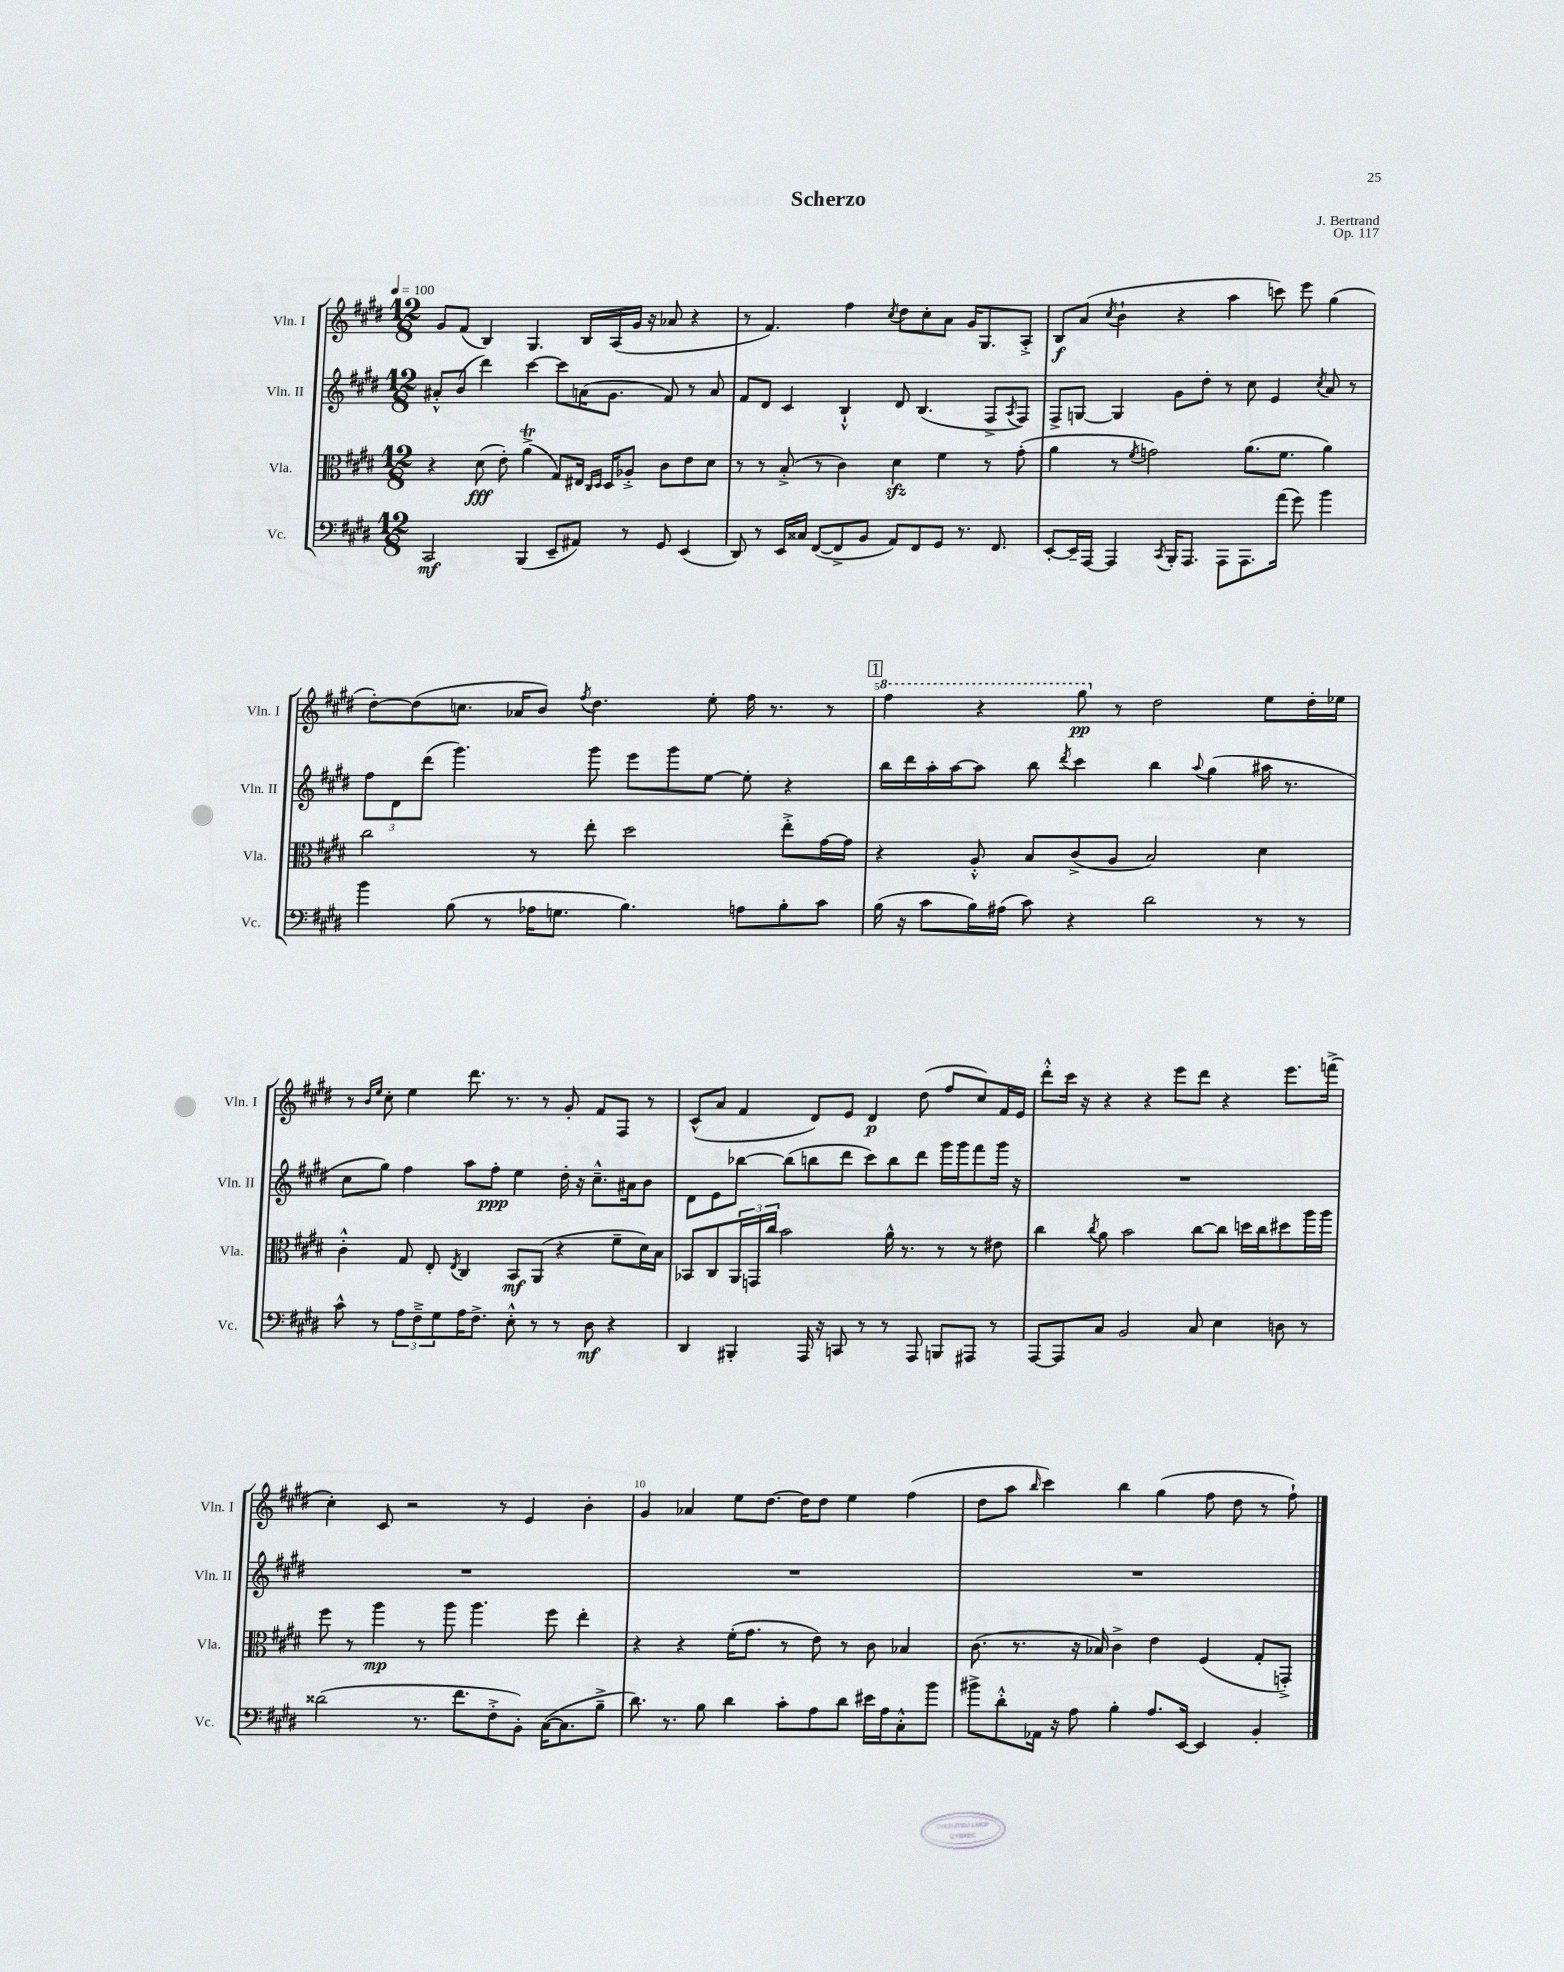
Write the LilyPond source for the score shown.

\header { title = "Scherzo" composer = "J. Bertrand" opus = "Op. 117" }
<<
\new StaffGroup <<
\new Staff = "s0" \with { instrumentName = "Vln. I" shortInstrumentName = "Vln. I" } {
    \clef treble \key e \major \numericTimeSignature \time 12/8 \tempo 4 = 100
    gis'8 fis'8( b4) gis4. b16 a16( gis'16 r16 aes'8 r4 |
    r8 fis'4.) fis''4 \acciaccatura { cis''8 } dis''8 cis''8-. a'8 gis'16 gis8. a8-.-> |
    b8\f a'8( \acciaccatura { cis''8 } b'4-! r4 a''4 c'''8) e'''8 gis''4( |
    dis''8~-.) dis''8( c''8. aes'16 b'8) \acciaccatura { fis''8 } dis''4. e''8-. fis''16 r8. r8 |
    \mark \markup { \box "1" } \ottava #1 fis'''4 r4 gis'''8\pp \ottava #0 r8 dis''2 e''8 dis''16-. ees''16 |
    r8 \grace { b'16 e''16 } cis''8-. e''4 dis'''8. r8. r8 gis'8-. fis'8 fis8 r8 |
    cis'8-^( a'8 fis'4 dis'8) e'8 dis'4\p dis''8( fis''8 cis''8) fis'16 e'16 |
    dis'''8-.-^ cis'''16 r16 r4 r4 e'''8 dis'''8 r4 e'''8. f'''16->( |
    cis''4-.) cis'8 r2 r8 e'4 b'4-. |
    gis'4 aes'4 e''8 dis''8.~ dis''16 dis''8 e''4 fis''4( |
    dis''8 a''8 \grace { b''16 } cis'''4) b''4 gis''4( fis''8 dis''8 r8 fis''8-!) \bar "|." |
}
\new Staff = "s1" \with { instrumentName = "Vln. II" shortInstrumentName = "Vln. II" } {
    \clef treble \key e \major \numericTimeSignature \time 12/8
    ais'8-.-^ b'8( dis'''4) cis'''4~ cis'''8 a'16( gis'8. fis'8) r8 a'8 |
    fis'8 dis'8 cis'4 b4-!-^ dis'8 b4.( fis8-> \acciaccatura { a8 } fis8) |
    fis8-> g8~ g4 gis'8 dis''8-. r8 cis''8 e'4 \acciaccatura { cis''8 } a'8 r8 |
    \tuplet 3/2 { fis''8 dis'8 dis'''8( } gis'''4.) gis'''8 e'''8 gis'''8 e''8~ e''8-. r4 |
    \mark \markup { \box "1" } b''16 dis'''16 a''16-. a''16~ a''8 b''8 \acciaccatura { dis'''8 } cis'''4 b''4 \appoggiatura { a''8 } gis''4( ais''16 r8. |
    cis''8 gis''8) fis''4 a''8 fis''8-.\ppp e''4 dis''16-. r16 cis''8.---^ ais'16 b'8 |
    dis'8 e'8 bes''8~ bes''8( b''8 dis'''8 cis'''8) b''8 dis'''8 gis'''16 gis'''16 fis'''8 gis'''16 r16 |
    R1. |
    R1. |
    R1. |
    R1. \bar "|." |
}
\new Staff = "s2" \with { instrumentName = "Vla." shortInstrumentName = "Vla." } {
    \clef alto \key e \major \numericTimeSignature \time 12/8
    r4 dis'8\fff( e'8-.) a'4->\trill( gis8) eis16 \grace { cis16 dis16 } dis16 aes8-.-> cis'8 e'8 dis'8 |
    r8 r8 b8-.->( r8 cis'4) dis'4\sfz fis'4 r8 gis'8-.( |
    a'4 r8 \acciaccatura { fis'8 } g'2) a'8.( fis'8. a'4) |
    cis''2 r8 e''8-. dis''2 e''8-.-> gis'16~ gis'16 |
    \mark \markup { \box "1" } r4 a8-.-^ b8 cis'8->( a8 b2) dis'4 |
    cis'4-.-^ gis8 e8-. \acciaccatura { e8 } cis4 b,8\mf a,8( r4 fis'8-- dis'16) b16 |
    bes,8 cis8 \tuplet 3/2 { a,16 g,16 cis''16 } b'2 a'16-^ r8. r8 r8 eis'8 |
    cis''4 \acciaccatura { cis''8 } a'8 b'2 cis''8~ cis''8 d''16 cis''16 dis''8 a''16 a''16 |
    fis''8 r8 a''4\mp r8 a''8 a''4. fis''8 e''4-. |
    r4 r4 fis'16-.( gis'8. r8 e'8) r8 cis'8 bes4 |
    cis'8.( r8. r16 bes16) cis'4-> e'4 fis4( gis8-. g,8-.->) \bar "|." |
}
\new Staff = "s3" \with { instrumentName = "Vc." shortInstrumentName = "Vc." } {
    \clef bass \key e \major \numericTimeSignature \time 12/8
    cis,2\mf b,,4( e,8-- ais,8) r8 gis,8 e,4( |
    dis,8) r8 e,16 cisis16 fis,8~( fis,8-> b,8 a,8) fis,8 gis,8 r8. fis,8. |
    e,8~-. e,16-- a,,16~ a,,4 \acciaccatura { cis,8 } b,,16-. a,,8. a,,8 a,,8. a'16( gis'8) b'4 |
    b'4 b8( r8 aes16 g8. b4.) a8 b8-. cis'8 |
    \mark \markup { \box "1" } b16( r16 cis'8 b16) ais16( cis'8) r4 dis'2 r8 r8 |
    cis'8-^ r8 \tuplet 3/2 { a8 fis8---> gis8 } a16 fis8.-> e8-.-^ r8 r8 dis8\mf r4 |
    dis,4 bis,,4-. a,,16 r16 c,8 r8 r8 a,,8 b,,8 ais,,8 r8 |
    a,,8~ a,,8 cis8 b,2 cis8 e4 d8 r8 |
    disis'2( r8. fis'8. fis8-.-> b,8-.) cis16~( cis8. b8---> |
    dis'8.) r8. b8 dis'4 cis'8-. a8 dis'8 eis'16 a16 cis8-.-^ b'8 |
    bis'8-> dis'8-.-^ aes,16 r16 a8 b4-. a8. e,16~ e,4 b,4-. \bar "|." |
}
>>
>>
\layout { \context { \Score \override BarNumber.break-visibility = ##(#f #t #t) barNumberVisibility = #(every-nth-bar-number-visible 5) } }
